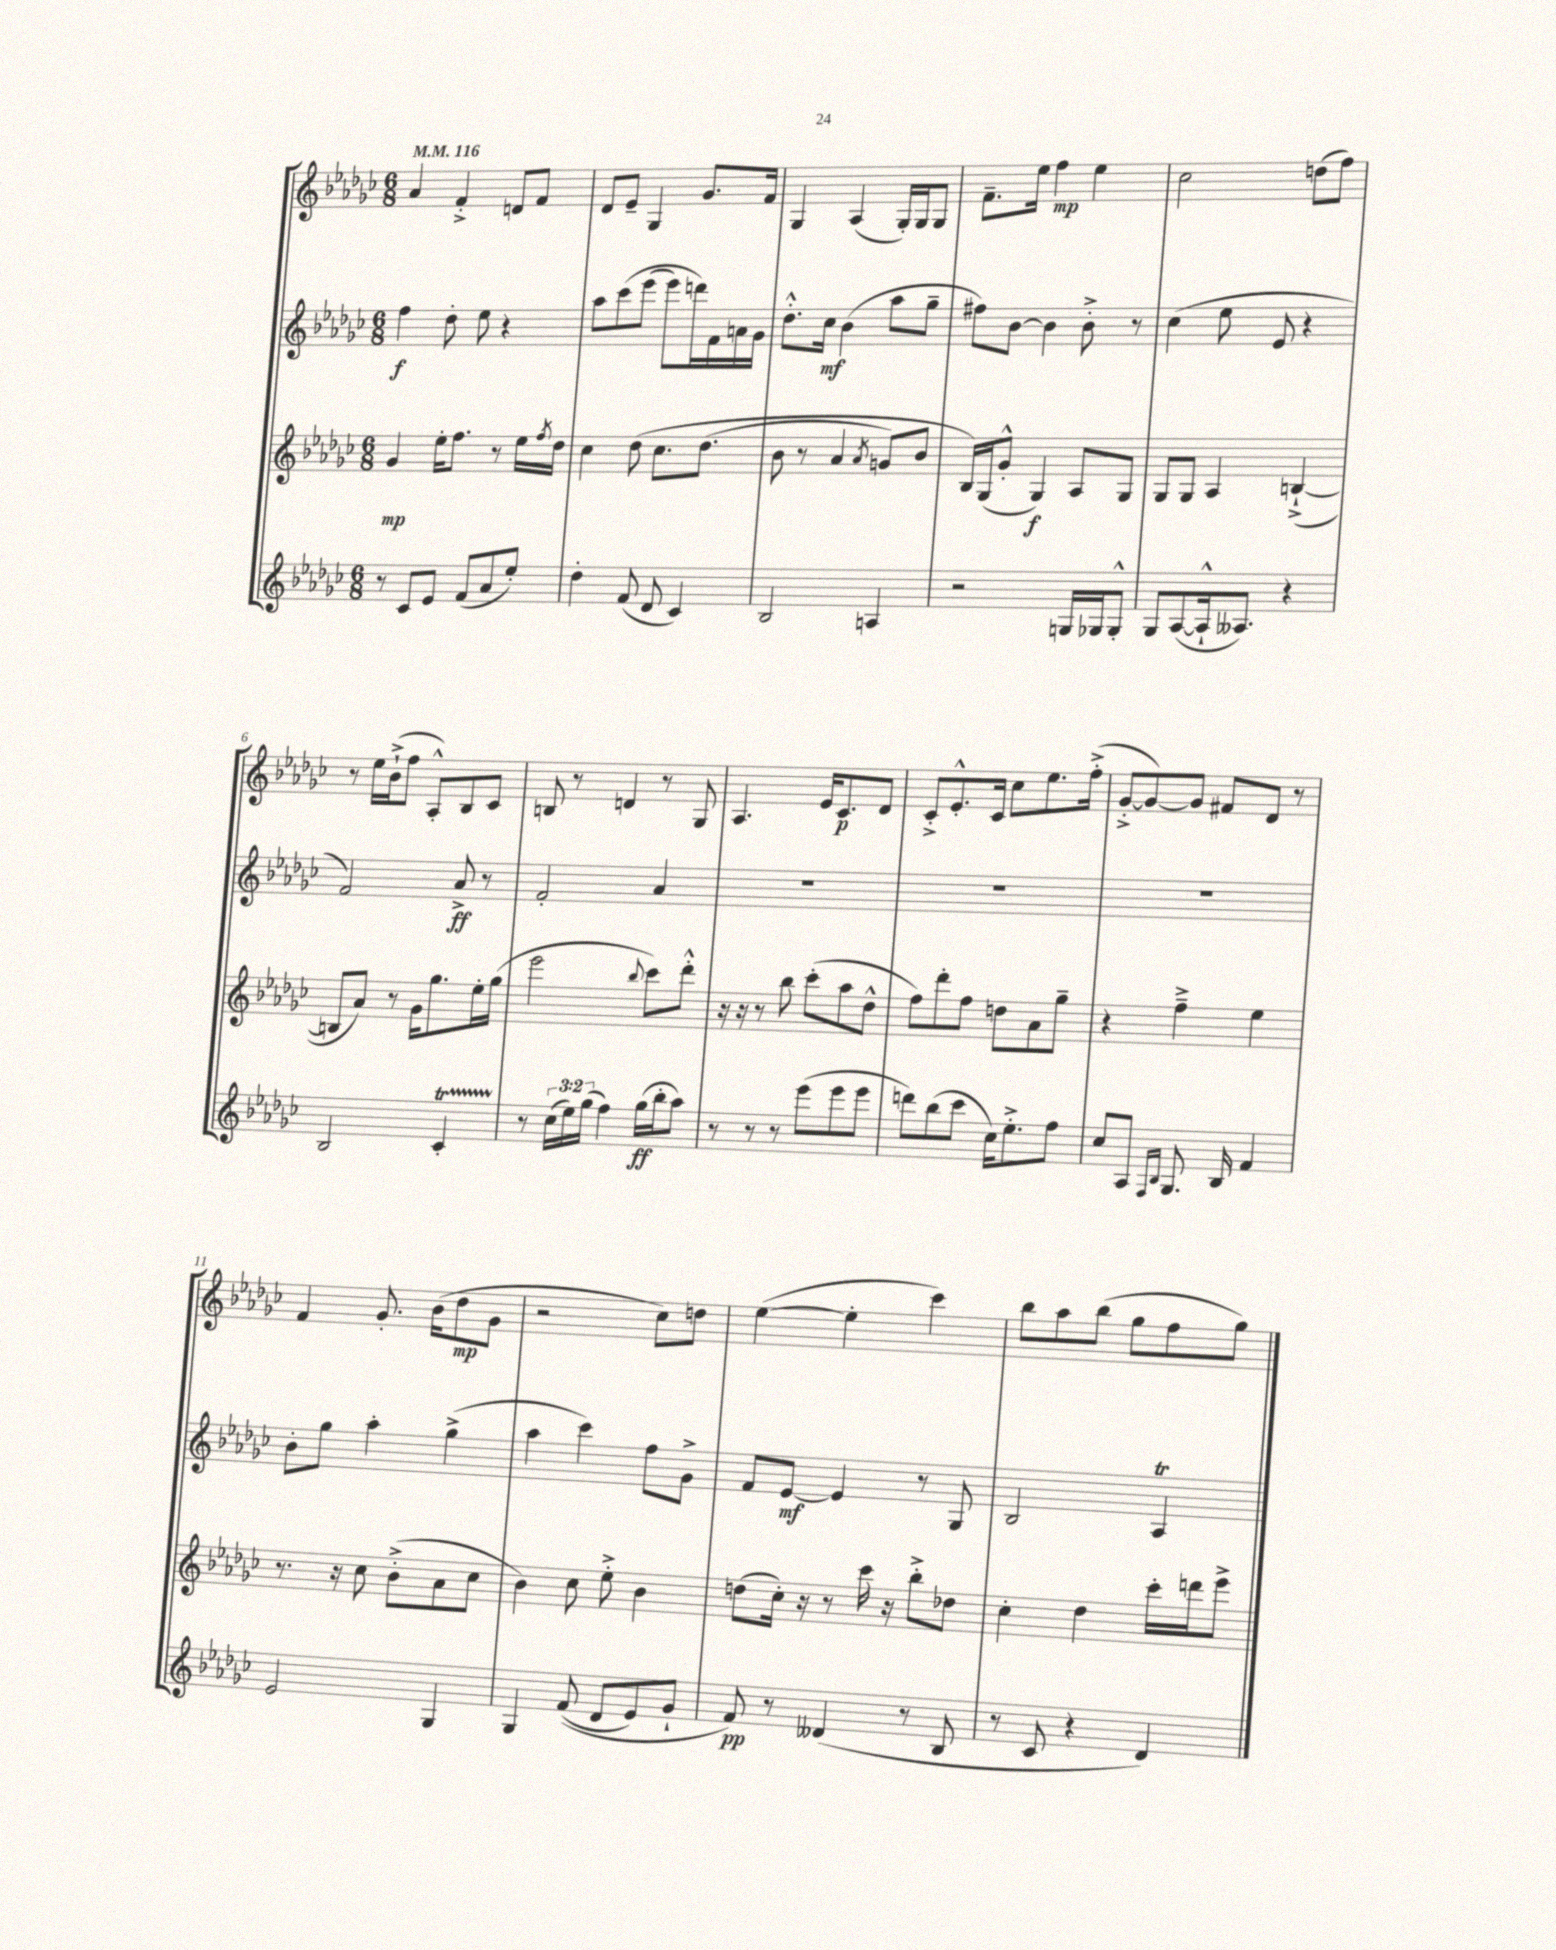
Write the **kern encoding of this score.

**kern	**dynam	**kern	**dynam	**kern	**dynam	**kern	**dynam
*part4	*part4	*part3	*part3	*part2	*part2	*part1	*part1
*staff4	*staff4	*staff3	*staff3	*staff2	*staff2	*staff1	*staff1
*clefG2	*	*clefG2	*	*clefG2	*	*clefG2	*
*k[b-e-a-d-g-c-]	*	*k[b-e-a-d-g-c-]	*	*k[b-e-a-d-g-c-]	*	*k[b-e-a-d-g-c-]	*
*M6/8	*	*M6/8	*	*M6/8	*	*M6/8	*
*MM116	*	*MM116	*	*MM116	*	*MM116	*
=1	=1	=1	=1	=1	=1	=1	=1
8r	.	4g-/	mp	4ff\	f	4a-/	.
8c-/L	.	.	.	.	.	.	.
8e-/J	.	16ee-'\KL	.	8dd-'\	.	4f'^/	.
.	.	8.ff\J	.	.	.	.	.
(8f/L	.	.	.	8ee-\	.	.	.
8a-/	.	8r	.	4r	.	8dn/L	.
8ee-'/J)	.	16ee-\LL	.	.	.	8f/J	.
.	.	8qff/	.	.	.	.	.
.	.	16dd-\JJ	.	.	.	.	.
=2	=2	=2	=2	=2	=2	=2	=2
4dd-'\	.	4cc-\	.	8aa-\L	.	8d-/L	.
.	.	.	.	(8ccc-\	.	8e-~/J	.
(8f/	.	(8dd-\	.	(8eee-\J	.	4G-/	.
8d-/	.	8.cc-\L	.	8eee-\L)	.	.	.
4c-/)	.	.	.	16dddn\L)	.	8.g-/L	.
.	.	(8.dd-\J	.	16f\	.	.	.
.	.	.	.	16an\	.	.	.
.	.	.	.	16g-\JJ	.	16f/Jk	.
=3	=3	=3	=3	=3	=3	=3	=3
2B-/	.	8b-\	.	8.dd-'^^\L	.	4G-/	.
.	.	8r	.	.	.	.	.
.	.	.	.	16cc-\Jk	mf	.	.
.	.	4a-/	.	(4b-\	.	(4A-/	.
.	.	8qa-/	.	.	.	.	.
4An/	.	8gn/L)	.	8aa-\L	.	16G-'/LL)	.
.	.	.	.	.	.	16G-/J	.
.	.	8b-/J	.	8gg-~\J	.	8G-/J	.
=4	=4	=4	=4	=4	=4	=4	=4
2r	.	16B-/LL)	.	8ff#X\L)	.	8.f~\L	.
.	.	(16G-/J	.	.	.	.	.
.	.	8g-'^^/J	.	[8b-\J	.	.	.
.	.	.	.	.	.	16ee-\Jk	.
.	.	4G-/)	f	4b-\]	.	4ff\	mp
16Gn/LL	.	8A-/L	.	8b-'^\	.	4ee-\	.
16G-X/J	.	.	.	.	.	.	.
8G-'^^/J	.	8G-/J	.	8r	.	.	.
=5	=5	=5	=5	=5	=5	=5	=5
8G-/L	.	8G-/L	.	(4cc-\	.	2cc-\	.
([8A-/	.	8G-/J	.	.	.	.	.
16A-`^^/k]	.	4A-/	.	8ee-\	.	.	.
8.A--X/J)	.	.	.	.	.	.	.
.	.	.	.	8e-/	.	.	.
4r	.	([4Bn`^/	.	4r	.	(8ddn\L	.
.	.	.	.	.	.	8ff\J)	.
!!LO:LB:g=z
=6	=6	=6	=6	=6	=6	=6	=6
2B-/	.	8Bn/L]	.	2f/)	.	8r	.
.	.	8a-/J)	.	.	.	16ee-\LL	.
.	.	.	.	.	.	(16b-`^\J	.
.	.	8r	.	.	.	8ff\J	.
.	.	16g-\KL	.	.	.	8A-'^^/L)	.
.	.	8.gg-\	.	.	.	.	.
4c-T'/	.	.	.	8a-^/	ff	8B-/	.
.	.	16ee-'\L	.	8r	.	8c-/J	.
.	.	(16gg-\JJ	.	.	.	.	.
=7	=7	=7	=7	=7	=7	=7	=7
8r	.	2eee-\	.	2f'/	.	8Bn/	.
(24cc-\LL	.	.	.	.	.	8r	.
24ee-\)	.	.	.	.	.	.	.
(24gg-\JJ	.	.	.	.	.	.	.
4ff\)	.	.	.	.	.	4dn/	.
.	.	8qqbb-/	.	.	.	.	.
(16gg-\LL	ff	8ccc-\L)	.	4a-/	.	8r	.
16bb-'\J	.	.	.	.	.	.	.
8aa-\J)	.	8ddd-'^^\J	.	.	.	8G-/	.
=8	=8	=8	=8	=8	=8	=8	=8
8r	.	16r	.	2.r	.	4.A-/	.
.	.	16r	.	.	.	.	.
8r	.	8r	.	.	.	.	.
8r	.	8bb-\	.	.	.	.	.
(8eee-\L	.	(8ccc-'\L	.	.	.	16e-/KL	.
.	.	.	.	.	.	8.c-/	p
8eee-\	.	8aa-\	.	.	.	.	.
8eee-\J	.	8dd-^^\J	.	.	.	8d-/J	.
=9	=9	=9	=9	=9	=9	=9	=9
8dddn\L)	.	8ff\L)	.	2.r	.	8c-'^/L	.
(8bb-\	.	8ddd-'\	.	.	.	8.e-'^^/	.
8ccc-\J	.	8ff\J	.	.	.	.	.
.	.	.	.	.	.	16c-/Jk	.
16cc-\KL)	.	8ddn\L	.	.	.	8cc-\L	.
8.ee-'^\	.	.	.	.	.	.	.
.	.	8a-\	.	.	.	8.ee-\	.
8ff\J	.	8gg-~\J	.	.	.	.	.
.	.	.	.	.	.	(16ff'^\Jk	.
=10	=10	=10	=10	=10	=10	=10	=10
8cc-/L	.	4r	.	2.r	.	[8g-'^/L	.
8A-/J	.	.	.	.	.	8g-/_)	.
16qqF/LL	.	.	.	.	.	.	.
16qqB-/JJ	.	.	.	.	.	.	.
8.G-/	.	4ff~^\	.	.	.	8g-/J]	.
.	.	.	.	.	.	8f#X/L	.
16B-/	.	.	.	.	.	.	.
4f/	.	4ee-\	.	.	.	8d-/J	.
.	.	.	.	.	.	8r	.
!!LO:LB:g=z
=11	=11	=11	=11	=11	=11	=11	=11
2e-/	.	8.r	.	8b-'\L	.	4f/	.
.	.	.	.	8gg-\J	.	.	.
.	.	16r	.	.	.	.	.
.	.	8cc-\	.	4aa-'\	.	8.g-'/	.
.	.	(8b-'^\L	.	.	.	.	.
.	.	.	.	.	.	(16b-\KL	.
4G-/	.	8a-\	.	(4gg-^\	.	8dd-\	mp
.	.	8cc-\J	.	.	.	8g-\J	.
=12	=12	=12	=12	=12	=12	=12	=12
4G-/	.	4b-\)	.	4aa-\	.	2r	.
((8f/	.	8cc-\	.	4ccc-\)	.	.	.
8d-/L	.	8ee-'^\	.	.	.	.	.
8e-/)	.	4b-\	.	8ff\L	.	8cc-\L)	.
8g-`/J	.	.	.	8g-^\J	.	8ddn\J	.
=13	=13	=13	=13	=13	=13	=13	=13
8f/)	pp	(8ddn\L	.	8f/L	.	([4ee-\	.
8r	.	16cc-'\Jk)	.	[8e-/J	mf	.	.
.	.	16r	.	.	.	.	.
(4d--X/	.	8r	.	4e-/]	.	4ee-'\]	.
.	.	16ccc-\	.	.	.	.	.
.	.	16r	.	.	.	.	.
8r	.	8bb-'^\L	.	8r	.	4ccc-\)	.
8B-/	.	8dd-X\J	.	8G-/	.	.	.
=14	=14	=14	=14	=14	=14	=14	=14
8r	.	4cc-'\	.	2B-/	.	8bb-\L	.
8c-/	.	.	.	.	.	8aa-\	.
4r	.	4dd-\	.	.	.	(8bb-\J	.
.	.	.	.	.	.	8gg-\L	.
4d-/)	.	16ccc-'\LL	.	4A-T/	.	8ff\	.
.	.	16dddn\J	.	.	.	.	.
.	.	8eee-^\J	.	.	.	8gg-\J)	.
==	==	==	==	==	==	==	==
*-	*-	*-	*-	*-	*-	*-	*-
